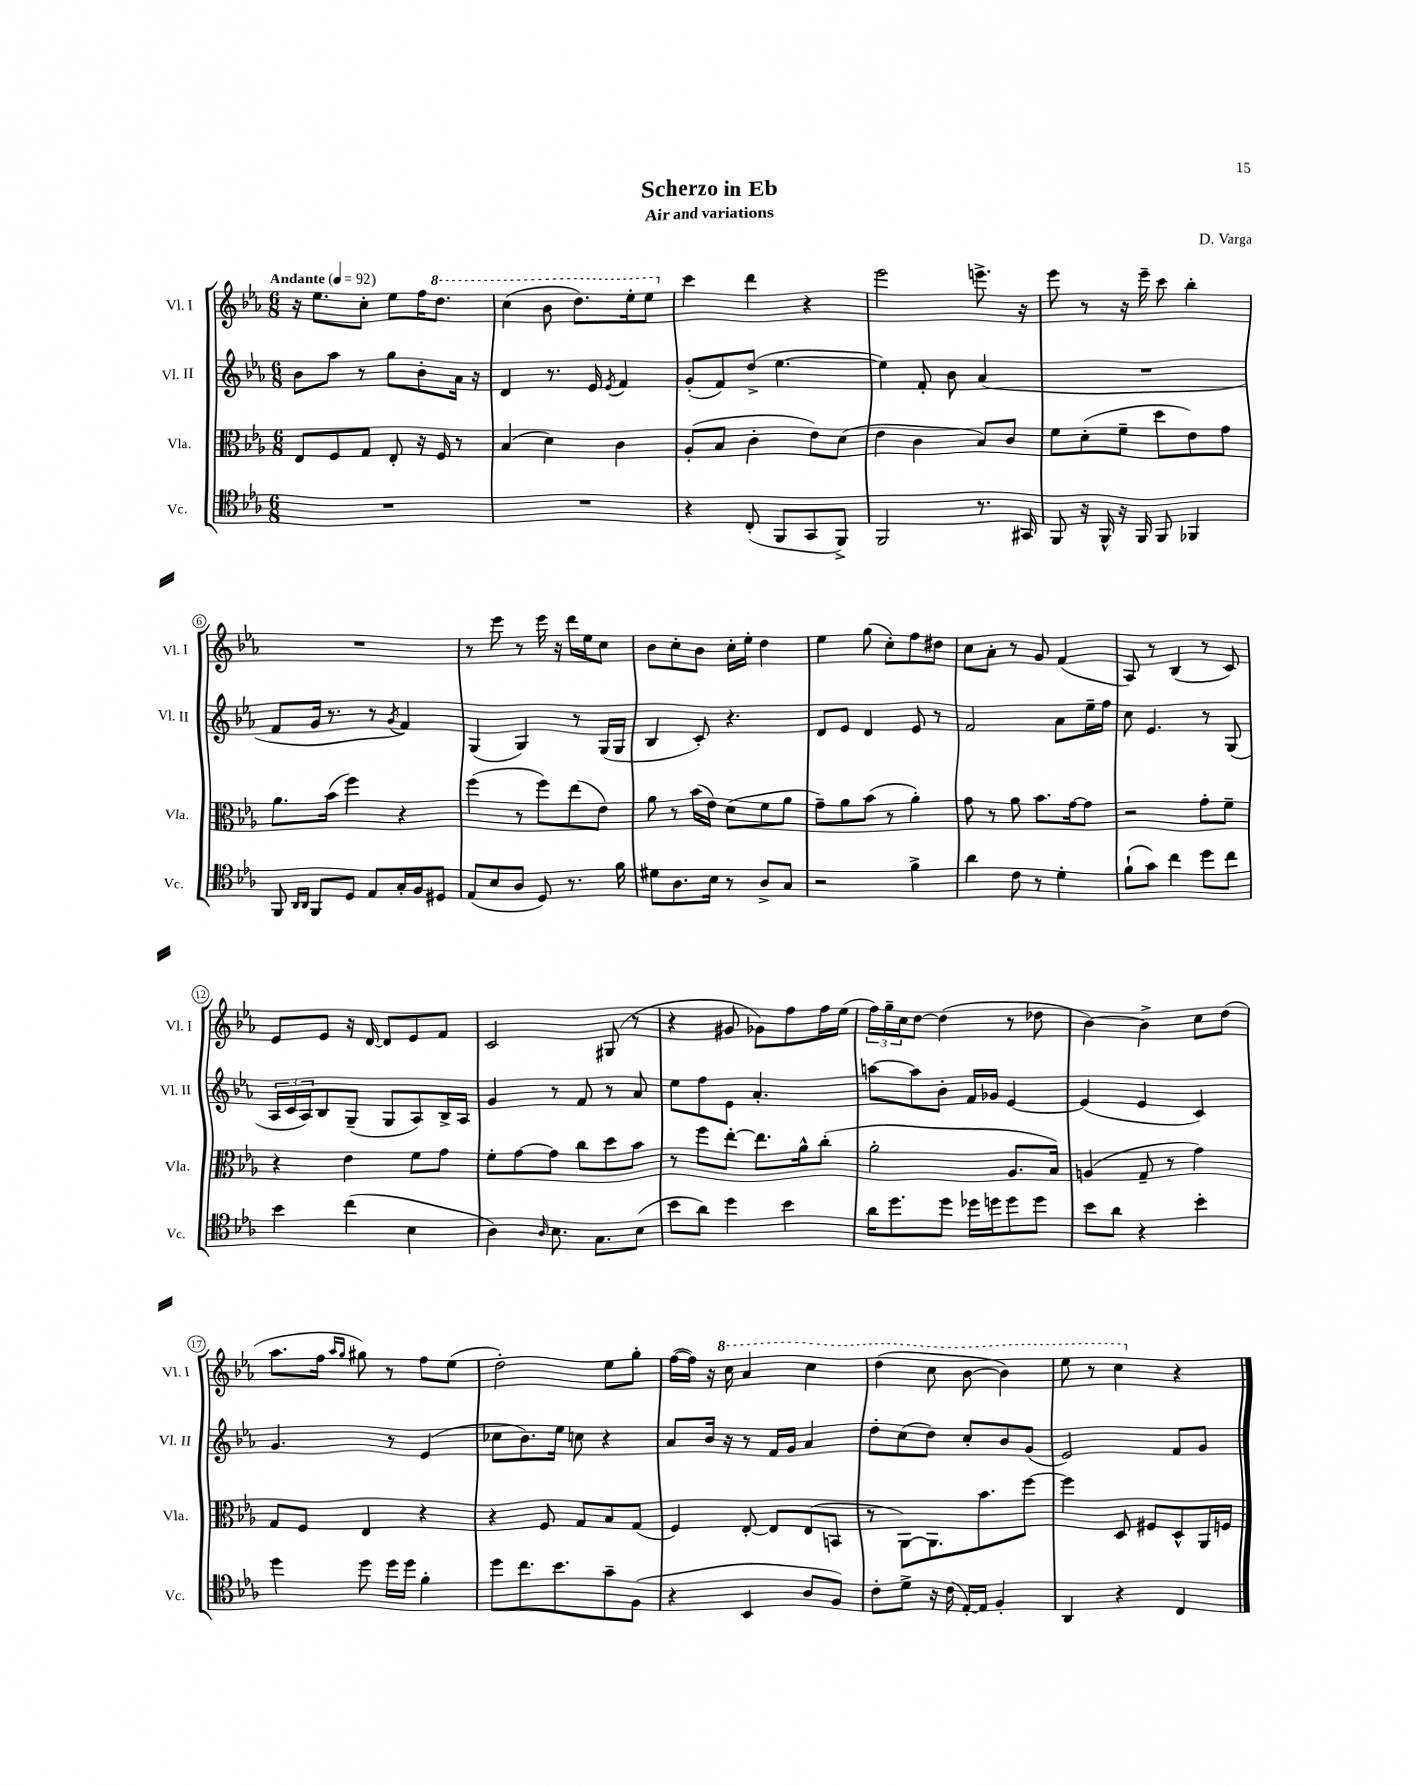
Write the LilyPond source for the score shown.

\header { title = "Scherzo in Eb" composer = "D. Varga" subtitle = "Air and variations" }
<<
\new StaffGroup <<
\new Staff = "s0" \with { instrumentName = "Vl. I" shortInstrumentName = "Vl. I" } {
    \clef treble \key ees \major \numericTimeSignature \time 6/8 \tempo "Andante" 4 = 92
    r16 ees''8. c''8-. ees''8 f''16 \ottava #1 d'''8. |
    c'''4( bes''8 d'''8.) ees'''16-. ees'''8 \ottava #0 |
    c'''4 d'''4 r4 |
    ees'''2 e'''8.-> r16 |
    ees'''8 r8 r16 ees'''16-- c'''8 bes''4-. |
    R2. |
    r8 ees'''8 r8 ees'''16 r16 d'''16 ees''16 c''8 |
    bes'8 c''8-. bes'8 c''16-. ees''16-. d''4 |
    ees''4 g''8( c''8-.) f''8 dis''8 |
    c''8 aes'8-. r8 g'8 f'4( |
    aes8) r8 bes4( r8 c'8) |
    ees'8 ees'8 r16 d'16~ d'8 ees'8 f'8 |
    c'2 gis8( r8 |
    r4 gis'8 ges'8) f''8 f''16 ees''16( |
    \tuplet 3/2 { f''16) g''16-- c''16 } d''8~ d''4( r8 des''8 |
    bes'4~) bes'4-> c''8 d''8( |
    aes''8. f''16 \grace { aes''16 g''16 } gis''8) r8 f''8 ees''8( |
    d''2-.) ees''8 g''8-. |
    f''16~( f''16) r16 \ottava #1 c'''16 aes''4 c'''4 |
    d'''4( c'''8 bes''8~ bes''4) |
    ees'''8 r8 c'''4 \ottava #0 r4 \bar "|." |
}
\new Staff = "s1" \with { instrumentName = "Vl. II" shortInstrumentName = "Vl. II" } {
    \clef treble \key ees \major \numericTimeSignature \time 6/8
    bes'8 aes''8 r8 g''8 bes'8-. aes'16 r16 |
    d'4 r8. ees'16 \acciaccatura { ees'8 } f'4 |
    g'8-.( f'8) d''8->( ees''4.~ |
    ees''4) f'8-. bes'8 aes'4( |
    R2. |
    f'8 g'16 r8. r8 \acciaccatura { g'8 } f'4) |
    g4( g4) r8 g16( g16 |
    bes4 c'8-.) r4. |
    d'8 ees'8 d'4 ees'8 r8 |
    f'2 aes'8 ees''16-- f''16 |
    c''8 ees'4. r8 g8( |
    \tuplet 3/2 { aes16 c'16 aes16) } bes8 g8--( g8 aes8) bes16-> aes16 |
    g'4 r8 f'8 r8 aes'8 |
    ees''8 f''8 ees'8 aes'4.-. |
    a''8~ a''8 bes'8-. f'16 ges'16 ees'4~ |
    ees'4( ees'4 c'4) |
    g'4. r8 ees'4( |
    ces''8 bes'8.) ees''16 c''8 r4 |
    aes'8 bes'16 r16 r8 f'16 g'16 aes'4 |
    d''8-. c''8( d''8) c''8-. bes'8 g'8( |
    ees'2) f'8 g'8 \bar "|." |
}
\new Staff = "s2" \with { instrumentName = "Vla." shortInstrumentName = "Vla." } {
    \clef alto \key ees \major \numericTimeSignature \time 6/8
    ees8 f8 g8 ees8-. r16 f16 r8 |
    bes4( d'4) c'4 |
    aes8-.( bes8 c'4-. ees'8) d'8( |
    ees'4 c'4 bes8) c'8 |
    f'8 d'8-.( f'8-- d''8 ees'8) g'8 |
    aes'8. bes'16( f''4) r4 |
    f''4( r8 f''8) ees''8( ees'8) |
    aes'8 r8 bes'16( ees'16) d'8( f'8 aes'8 |
    g'8--) aes'8 bes'8( r8 aes'4-.) |
    g'8 r8 aes'8 bes'8. g'16~ g'8 |
    r2 g'8-. f'8-- |
    r4 ees'4 f'8 g'8 |
    f'8-. g'8~ g'8 c''8 d''8 bes'8 |
    r8 f''8 ees''8~-. ees''8. aes'16-^ c''8-.( |
    aes'2-. aes8. bes16) |
    a4( g8-- r8 g'4) |
    g8 f8 ees4 r4 |
    r4 f8 g8 bes8 g8( |
    f4) ees8~-. ees8 ees8( b,8 |
    r8 aes,8~) aes,8. bes'8. f''8~ |
    f''4 d8 fis8 d8-^ aes,16 f16 \bar "|." |
}
\new Staff = "s3" \with { instrumentName = "Vc." shortInstrumentName = "Vc." } {
    \clef tenor \key ees \major \numericTimeSignature \time 6/8
    R2. |
    R2. |
    r4 c8-.( f,8 g,8 f,8->) |
    f,2 r8. gis,16 |
    f,8 r16 f,16-^ r16 f,16 f,8 fes,4 |
    f,8 \grace { aes,16 aes,16 } f,8 d8 ees8 g16-. f16 dis8 |
    ees8( bes8 aes8 d8) r8. f'16 |
    dis'8 aes8. bes16 r8 aes8-> g8 |
    r2 f'4-> |
    aes'4 c'8 r8 d'4-. |
    f'8-!( g'8) c''4 d''8 c''8 |
    bes'4 c''4( bes4 |
    aes4) \grace { aes16 } bes8. g8. bes8( |
    bes'8 aes'8) d''4 bes'4 |
    aes'16 d''8. d''8 des''16 d''16 d''8 d''8 |
    bes'8 aes'8 r4 bes'4-. |
    d''4 d''8 d''16 d''16 f'4-. |
    d''8 c''8. bes'8. g'8-- f8( |
    r4 bes,4 aes8 f8) |
    c'8-. d'8-> r16 c'16( ees16~-.) ees16 f4-. |
    aes,4 r4 c4 \bar "|." |
}
>>
>>
\layout { \context { \Score \override BarNumber.stencil = #(make-stencil-circler 0.1 0.3 ly:text-interface::print) } }
